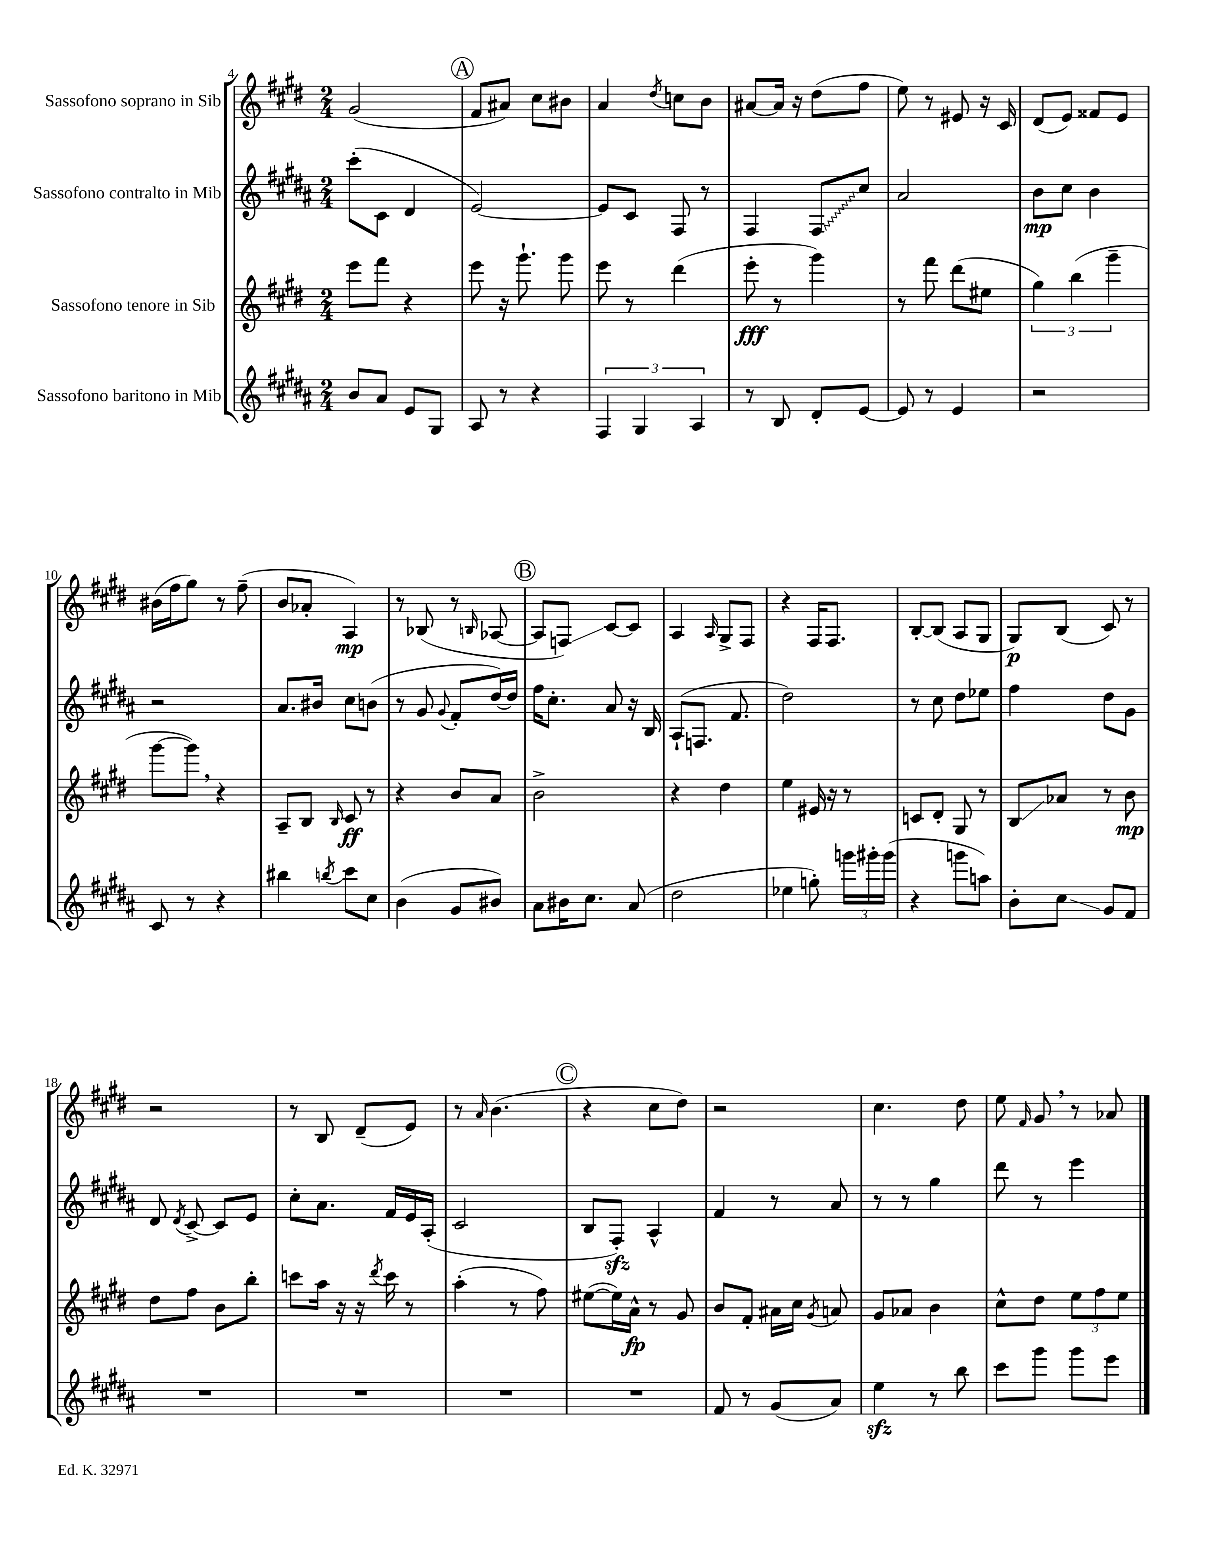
<<
\new StaffGroup <<
\new Staff = "s0" \with { instrumentName = "Sassofono soprano in Sib" } {
    \clef treble \key e \major \numericTimeSignature \time 2/4
    \autoBeamOff gis'2( |
    \mark \markup { \circle "A" } fis'8[ ais'8]) cis''8[ bis'8] |
    a'4 \acciaccatura { dis''8 } c''8[ b'8] |
    ais'8[~ ais'16] r16 dis''8[( fis''8] |
    e''8) r8 eis'8 r16 cis'16 |
    dis'8[( e'8]) fisis'8[ e'8] |
    bis'16[( fis''16 gis''8]) r8 fis''8--( |
    b'8[ aes'8]-. a4\mp) |
    r8 bes8( r8 \grace { b16 } aes8~ |
    \mark \markup { \circle "B" } aes8[ f8]\glissando) cis'8[~ cis'8] |
    a4 \grace { a16 } gis8[-> fis8] |
    r4 fis16[ fis8.] |
    b8[~-. b8]( a8[ gis8] |
    gis8[\p) b8]( cis'8) r8 |
    r2 |
    r8 b8 dis'8[--( e'8]) |
    r8 \grace { a'16 } b'4.( |
    \mark \markup { \circle "C" } r4 cis''8[ dis''8]) |
    r2 |
    cis''4. dis''8 |
    e''8 \grace { fis'16 } gis'8 \breathe r8 aes'8 \bar "|." |
}
\new Staff = "s1" \with { instrumentName = "Sassofono contralto in Mib" } {
    \clef treble \key b \major \numericTimeSignature \time 2/4
    \autoBeamOff cis'''8[-.( cis'8] dis'4 |
    \mark \markup { \circle "A" } e'2~) |
    e'8[ cis'8] fis8 r8 |
    fis4 \once \override Glissando.style = #'zigzag fis8[\glissando cis''8] |
    ais'2 |
    b'8[\mp cis''8] b'4 |
    r2 |
    ais'8.[ bis'16] cis''8[ b'8]( |
    r8 gis'8 \appoggiatura { gis'8 } fis'8[-. dis''16~) dis''16] |
    \mark \markup { \circle "B" } fis''16[ cis''8.]-. ais'8 r16 b16 |
    ais8[-!( f8.] fis'8. |
    dis''2) |
    r8 cis''8 dis''8[ ees''8] |
    fis''4 dis''8[ gis'8] |
    dis'8 \acciaccatura { dis'8 } cis'8~-> cis'8[ e'8] |
    cis''8[-. ais'8.] fis'16[ e'16 ais16]-.( |
    cis'2 |
    \mark \markup { \circle "C" } b8[ fis8]-.\sfz) ais4-^ |
    fis'4 r8 ais'8 |
    r8 r8 gis''4 |
    dis'''8 r8 e'''4 \bar "|." |
}
\new Staff = "s2" \with { instrumentName = "Sassofono tenore in Sib" } {
    \clef treble \key e \major \numericTimeSignature \time 2/4
    \autoBeamOff e'''8[ fis'''8] r4 |
    \mark \markup { \circle "A" } e'''8 r16 gis'''8.-! gis'''8 |
    e'''8 r8 dis'''4( |
    e'''8-.\fff r8 gis'''4) |
    r8 fis'''8 dis'''8[( eis''8] |
    \tuplet 3/2 { gis''4) b''4( gis'''4-- } |
    gis'''8[~ gis'''8]) \breathe r4 |
    a8[-- b8] \grace { b16 } cis'8\ff r8 |
    r4 b'8[ a'8] |
    \mark \markup { \circle "B" } b'2-> |
    r4 dis''4 |
    e''4 eis'16 r16 r8 |
    c'8[ dis'8]-. gis8 r8 |
    b8[\glissando aes'8] r8 b'8\mp |
    dis''8[ fis''8] b'8[ b''8]-. |
    c'''8[ a''16] r16 r16 \acciaccatura { dis'''8 } c'''16 r8 |
    a''4-.( r8 fis''8) |
    \mark \markup { \circle "C" } eis''8[~( eis''16) a'16]-^\fp r8 gis'8 |
    b'8[ fis'8]-. ais'16[ cis''16] \acciaccatura { gis'8 } a'8 |
    gis'8[ aes'8] b'4 |
    cis''8[-^ dis''8] \tuplet 3/2 { e''8[ fis''8 e''8] } \bar "|." |
}
\new Staff = "s3" \with { instrumentName = "Sassofono baritono in Mib" } {
    \clef treble \key b \major \numericTimeSignature \time 2/4
    \autoBeamOff b'8[ ais'8] e'8[ gis8] |
    \mark \markup { \circle "A" } ais8 r8 r4 |
    \tuplet 3/2 { fis4 gis4 ais4 } |
    r8 b8 dis'8[-. e'8]~ |
    e'8 r8 e'4 |
    r2 |
    cis'8 r8 r4 |
    bis''4 \acciaccatura { b''8 } cis'''8[ cis''8] |
    b'4( gis'8[ bis'8]) |
    \mark \markup { \circle "B" } ais'8[ bis'16 cis''8.] ais'8( |
    dis''2 |
    ees''4 g''8-.) \tuplet 3/2 { g'''16[ gis'''16-. gis'''16]( } |
    r4 g'''8[ a''8]) |
    b'8[-. cis''8]\glissando gis'8[ fis'8] |
    R2 |
    R2 |
    R2 |
    \mark \markup { \circle "C" } R2 |
    fis'8 r8 gis'8[( ais'8]) |
    e''4\sfz r8 b''8 |
    cis'''8[ gis'''8] gis'''8[ e'''8] \bar "|." |
}
>>
>>
\layout { \context { \Score currentBarNumber = #4 } }
